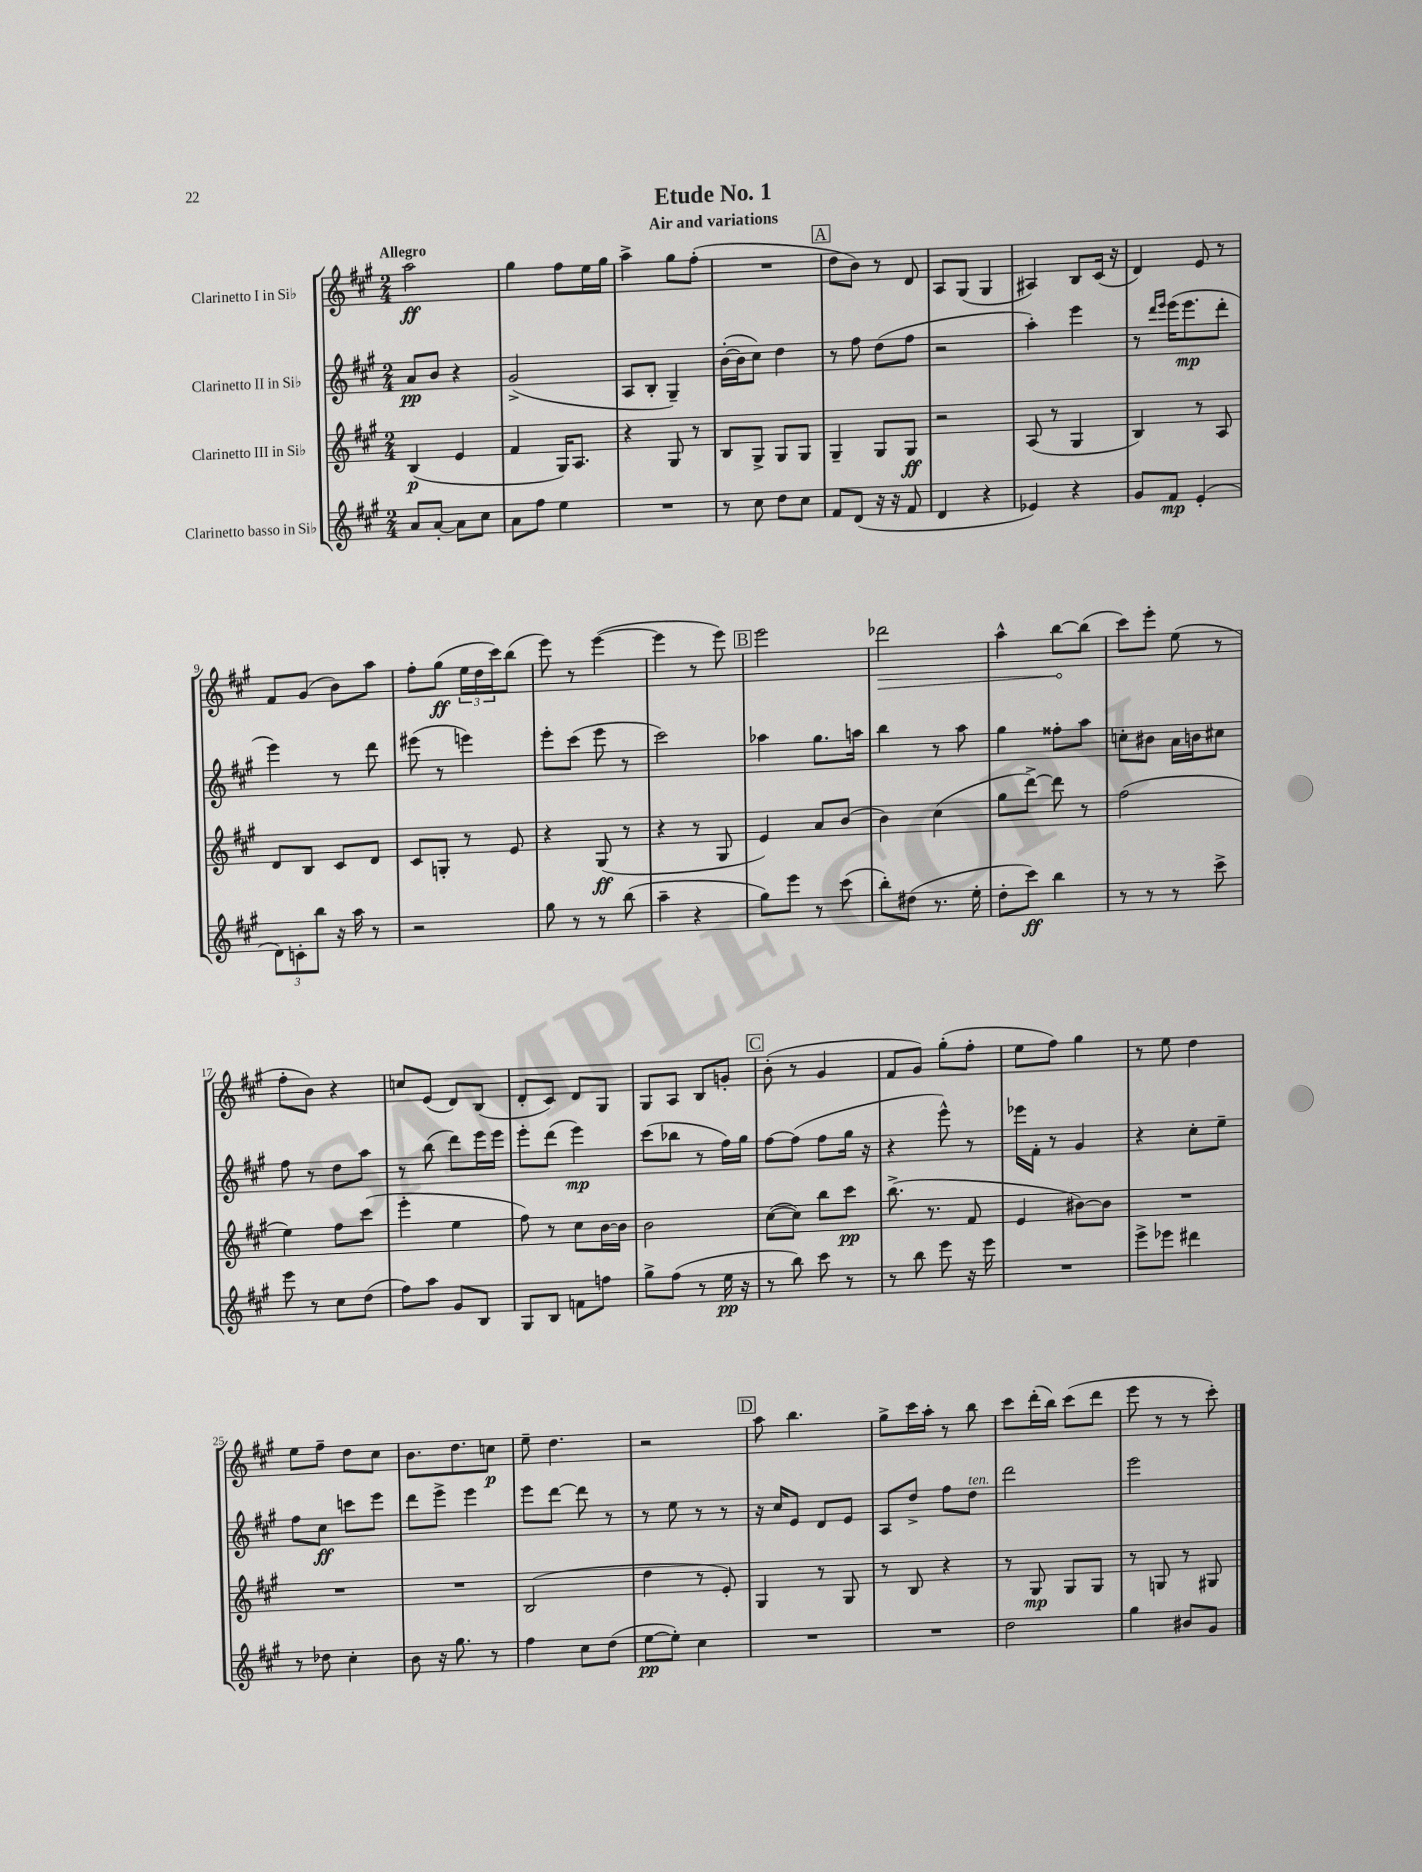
\header { title = "Etude No. 1" subtitle = "Air and variations" }
<<
\new StaffGroup <<
\new Staff = "s0" \with { instrumentName = "Clarinetto I in Sib" } {
    \clef treble \key a \major \numericTimeSignature \time 2/4 \tempo "Allegro"
    a''2\ff |
    gis''4 fis''8 e''16 gis''16 |
    a''4-> gis''8 fis''8-.( |
    R2 |
    \mark \markup { \box "A" } d''8 b'8) r8 d'8 |
    a8 gis8( gis4 |
    ais4) b8 cis'16( r16 |
    d'4) e'8 r8 |
    fis'8 gis'8( b'8) a''8 |
    fis''8-. gis''8\ff( \tuplet 3/2 { e''16 d''16 cis'''16) } b''8( |
    e'''8) r8 e'''4~( |
    e'''4 r8 e'''8) |
    \mark \markup { \box "B" } e'''2 |
    \once \override Hairpin.circled-tip = ##t des'''2\> |
    a''4-^ b''8~\! b''8( |
    cis'''8) e'''8-. e''8( r8 |
    fis''8-. b'8) r4 |
    c''8 e'8( d'8) b8( |
    d'8-. cis'8) d'8 gis8 |
    gis8 a8 b8 g'8-. |
    \mark \markup { \box "C" } b'8-.( r8 gis'4 |
    fis'8 gis'8) gis''8-.( fis''8-. |
    e''8 fis''8) gis''4 |
    r8 e''8 d''4 |
    e''8 fis''8-- d''8 cis''8 |
    b'8. d''8. c''8\p |
    e''8-- d''4. |
    r2 |
    \mark \markup { \box "D" } a''8 b''4. |
    gis''8-> cis'''16 a''16-. r8 b''8 |
    cis'''8 d'''16-.( b''16) cis'''8( d'''8 |
    e'''8 r8 r8 cis'''8-.) \bar "|." |
}
\new Staff = "s1" \with { instrumentName = "Clarinetto II in Sib" } {
    \clef treble \key a \major \numericTimeSignature \time 2/4
    a'8\pp b'8 r4 |
    gis'2->( |
    a8 b8-. gis4--) |
    b'16~-.( b'16 cis''8) d''4 |
    \mark \markup { \box "A" } r8 fis''8 d''8( fis''8 |
    r2 |
    a''4-.) e'''4 |
    r8 \grace { d'''16 e'''16 } e'''16( e'''8.\mp d'''8-. |
    e'''4) r8 d'''8 |
    eis'''8( r8 e'''4) |
    e'''8-. cis'''8( e'''8 r8 |
    cis'''2) |
    \mark \markup { \box "B" } aes''4 gis''8. a''16 |
    b''4 r8 a''8 |
    gis''4 fisis''8-. a''8 |
    c''8-. bis'8 a'16 b'16 cis''8 |
    fis''8 r8 d''8 a''8 |
    r8 b''8( d'''8) e'''16 e'''16 |
    e'''8-. d'''8( e'''4\mp) |
    cis'''8( bes''8 r8 fis''16) gis''16 |
    \mark \markup { \box "C" } fis''8~ fis''8( fis''8 gis''16 r16 |
    r4 e'''8-^) r8 |
    ees'''16 fis'16-. r8 gis'4 |
    r4 cis''8-. e''8-- |
    fis''8 cis''8\ff c'''8 e'''8 |
    d'''8 e'''8-> e'''4 |
    e'''8 d'''8~ d'''8 r8 |
    r8 e''8 r8 r8 |
    \mark \markup { \box "D" } r16 cis''16 e'8 d'8 e'8 |
    a8 d''8-> fis''8 d''8^\markup { \italic "ten." } |
    d'''2 |
    e'''2 \bar "|." |
}
\new Staff = "s2" \with { instrumentName = "Clarinetto III in Sib" } {
    \clef treble \key a \major \numericTimeSignature \time 2/4
    b4\p( e'4 |
    fis'4 gis16) a8. |
    r4 gis8 r8 |
    b8 gis8-> gis8 gis8 |
    \mark \markup { \box "A" } gis4-- gis8 gis8\ff |
    r2 |
    a8( r8 gis4 |
    b4) r8 a8 |
    d'8 b8 cis'8 d'8 |
    cis'8 g8-. r8 e'8 |
    r4 gis8\ff( r8 |
    r4 r8 gis8 |
    \mark \markup { \box "B" } e'4) a'8 b'8( |
    b'4) cis''4( |
    gis''8 d'''8~->) d'''8 r8 |
    fis''2( |
    e''4) fis''8 cis'''8( |
    e'''4-. e''4 |
    fis''8) r8 cis''8 b'16~ b'16 |
    b'2 |
    \mark \markup { \box "C" } cis''8~( cis''8) b''8 cis'''8\pp |
    b''8.->( r8. fis'8 |
    e'4 bis'8~) bis'8 |
    R2 |
    R2 |
    R2 |
    b2( |
    d''4 r8 e'8-.) |
    \mark \markup { \box "D" } gis4 r8 gis8 |
    r8 b8 r4 |
    r8 gis8\mp gis8 gis8 |
    r8 g8 r8 gis8 \bar "|." |
}
\new Staff = "s3" \with { instrumentName = "Clarinetto basso in Sib" } {
    \clef treble \key a \major \numericTimeSignature \time 2/4
    a'8 a'8~-. a'8 cis''8 |
    a'8 fis''8 e''4 |
    R2 |
    r8 cis''8 d''8 cis''8 |
    \mark \markup { \box "A" } fis'8 d'8( r16 r16 fis'8 |
    d'4 r4 |
    ees'4) r4 |
    gis'8 fis'8\mp e'4-.( |
    \tuplet 3/2 { d'8) c'8-. b''8 } r16 a''16 r8 |
    r2 |
    gis''8 r8 r8 b''8( |
    a''4-- r4 |
    \mark \markup { \box "B" } gis''8) e'''8 r8 cis'''8( |
    b''8-.) dis''8( r8. e''16-. |
    d''8-. cis'''8\ff) b''4 |
    r8 r8 r8 cis'''8-> |
    e'''8 r8 cis''8 d''8( |
    fis''8) a''8 gis'8 b8 |
    gis8 b8 f'8 f''8 |
    gis''8-> fis''8( r8 e''16\pp r16 |
    \mark \markup { \box "C" } r8 b''8) cis'''8 r8 |
    r8 b''8 e'''8 r16 e'''16 |
    R2 |
    e'''8-> ees'''8 dis'''4 |
    r8 des''8 cis''4-. |
    b'8 r16 gis''8. r8 |
    fis''4 cis''8 d''8( |
    e''8~\pp e''8-.) cis''4 |
    \mark \markup { \box "D" } R2 |
    R2 |
    d''2 |
    gis''4 bis'8 gis'8 \bar "|." |
}
>>
>>
